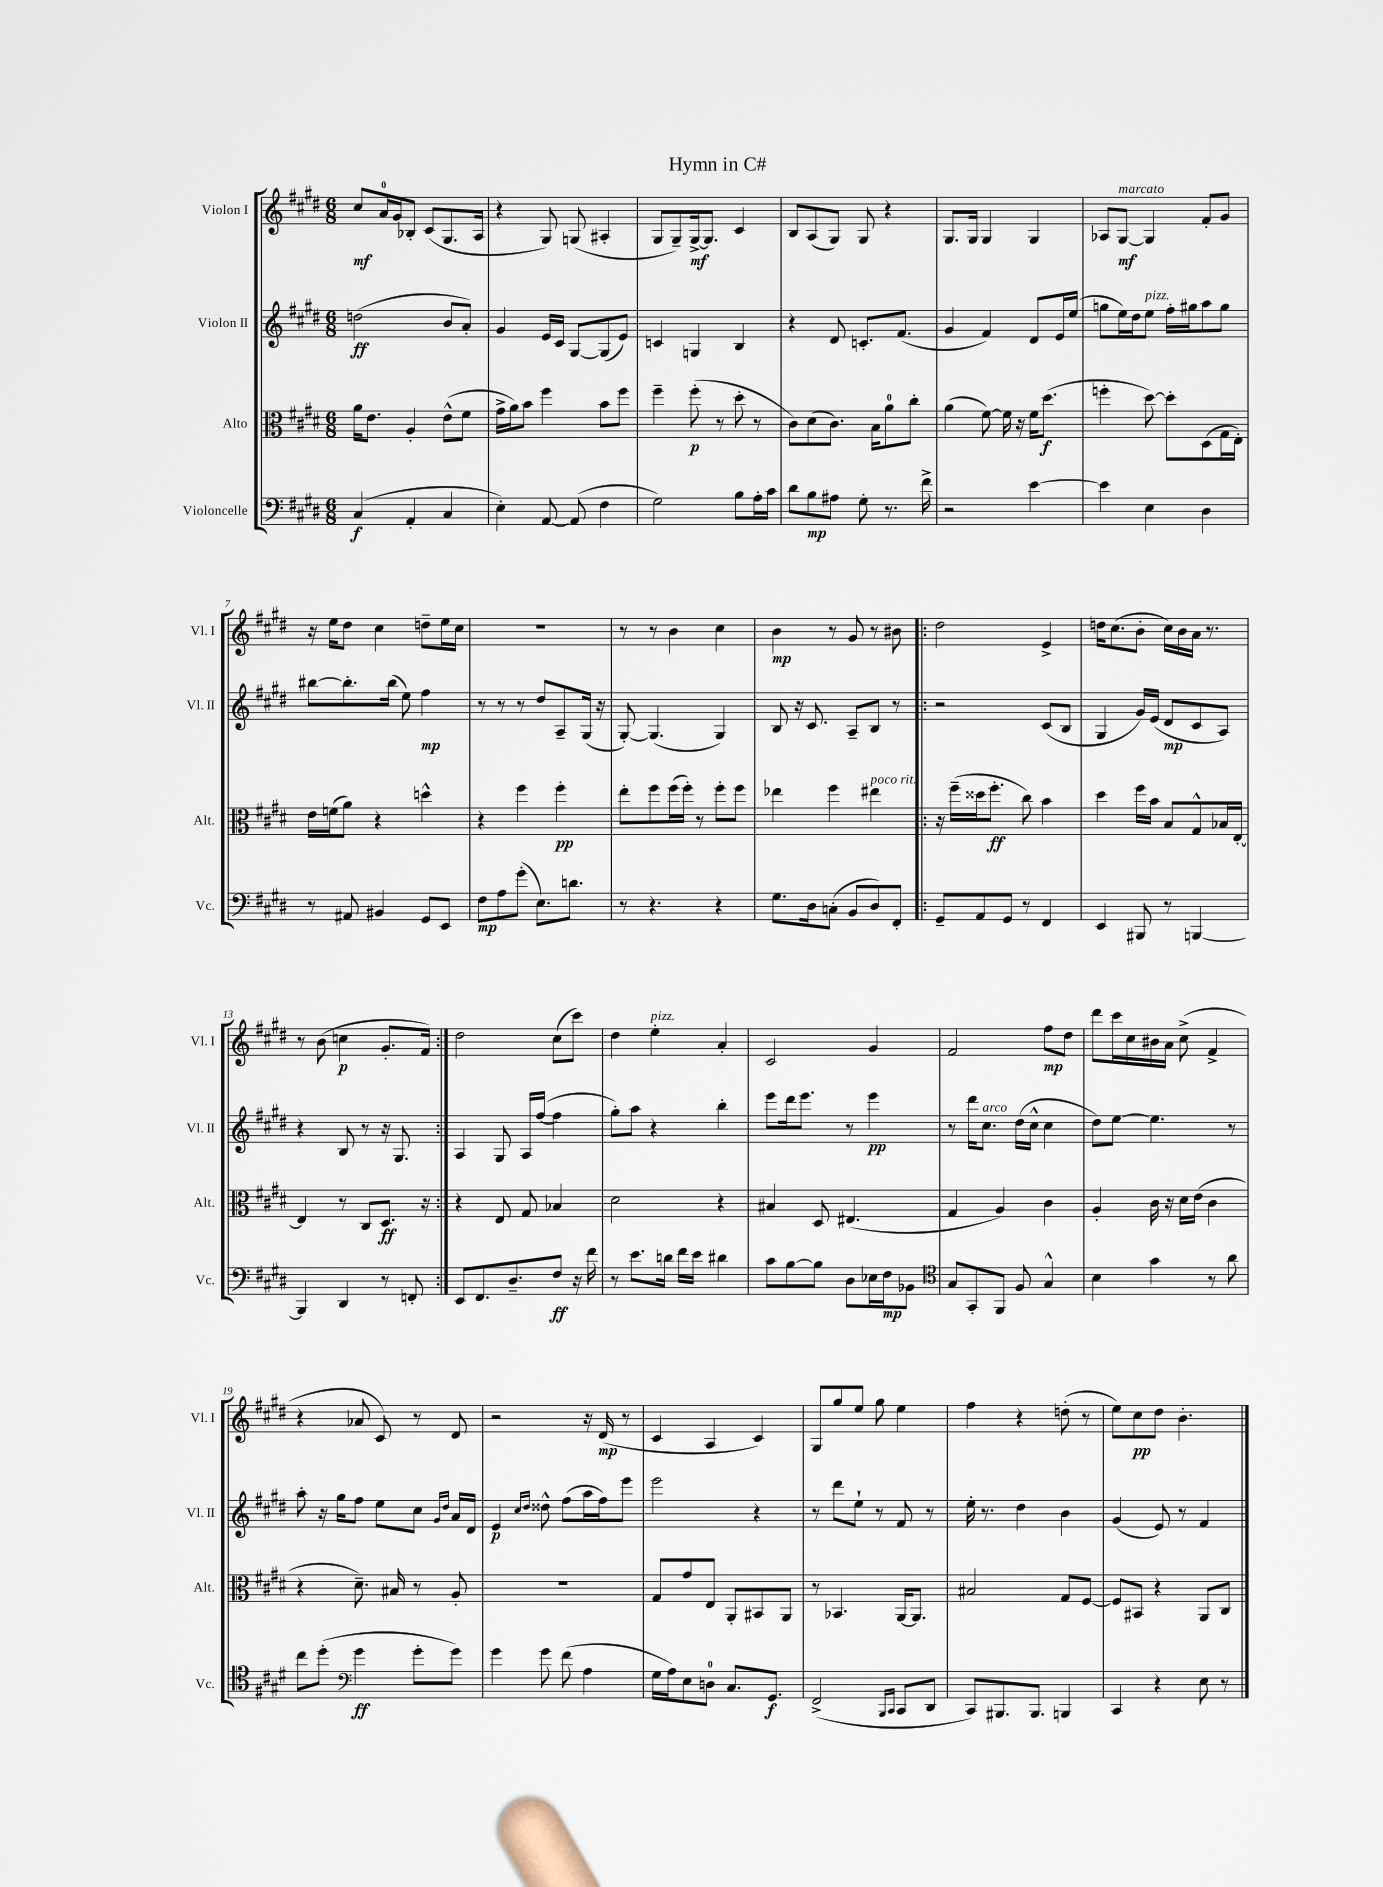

**kern	**kern	**kern	**kern
*staff4	*staff3	*staff2	*staff1
*clefF4	*clefC3	*clefG2	*clefG2
*k[f#c#g#d#]	*k[f#c#g#d#]	*k[f#c#g#d#]	*k[f#c#g#d#]
*M6/8	*M6/8	*M6/8	*M6/8
(4C#	16a	(2dd	8cc#
.	8.e	.	.
.	.	.	16a
.	.	.	16g#
4AA'	4A'	.	8B-'
.	.	.	(8c#
4C#	(8e^^	8b	8.G#
.	8f#	8a')	.
.	.	.	16A
=	=	=	=
4E')	16g#^	4g#	4r
.	16a)	.	.
.	8b	.	.
[8AA	4ff#	16e	8G#)
.	.	16c#	.
(8AA]	.	[8G#	(8G
4F#	8b	(8G#]	4A#'
.	8ff#	8e)	.
=	=	=	=
2G#)	4ff#~	4c	8G#
.	.	.	8G#~)
.	(8ff#'	4G	[16G#^
.	.	.	8.G#]
.	8r	.	.
8B	8dd#'	4B	4c#
16A'	8r	.	.
16c#	.	.	.
=	=	=	=
8d#	8c#)	4r	8B
8B	(8d#	.	(8A
8A#	8.c#)	8d#	8G#)
8G#'	.	8.c'	8G#
.	16B	.	.
8.r	8a	.	4r
.	.	(8.f#	.
.	8cc#'	.	.
16f#^	.	.	.
=	=	=	=
2r	(4a	4g#	8.G#
.	.	.	16G#
.	[8f#)	4f#)	4G#
.	16f#]	.	.
.	16r	.	.
[4e	16f#	8d#	4G#
.	(8.dd#	.	.
.	.	16e	.
.	.	(16ee	.
=	=	=	=
4e]	4ff'	8gg	8A-
.	.	16ee)	[8G#
.	.	16dd#	.
4E	[8dd#)	8ee	4G#]
.	8dd#']	16ff#'	.
.	.	16gg#	.
4D#	(8D#	8aa	8f#'
.	16G#	8gg#	8g#
.	16E')	.	.
=	=	=	=
8r	16e	[8bb#	16r
.	(16f	.	16ee
8AA#	8a)	8.bb#']	8dd#
4BB#	4r	.	4cc#
.	.	(16bb#	.
.	.	8ee)	.
8GG#	4dd^^	4ff#	8dd~
8EE	.	.	16ee
.	.	.	16cc#
=	=	=	=
8F#	4r	8r	2.r
8A	.	8r	.
(8g#'	4ff#	8r	.
8.E)	.	8dd#	.
.	4ff#'	8A~	.
8.d	.	.	.
.	.	(16G#	.
.	.	16r	.
=	=	=	=
8r	8ee'	[8G#')	8r
4.r	8ff#	(4.G#]	8r
.	(16ff#	.	4b
.	16ff#')	.	.
.	8r	.	.
4r	8ff#'	4G#)	4cc#
.	8ff#	.	.
=	=	=	=
8.G#	4ee-	8B	4b
.	.	16r	.
16D#	.	8.c#	.
(8C'	4ff#	.	8r
8BB	.	8A~	8g#
8D#)	4ee#	8B	8r
8FF#'	.	8r	8b#
=!|:	=!|:	=!|:	=!|:
8GG#~	16r	2r	2dd#
.	(16ff#~	.	.
8AA	16dd##	.	.
.	8.ff#'	.	.
8GG#	.	.	.
8r	8cc#)	.	.
4FF#	4b	(8c#	4e^
.	.	8B	.
=	=	=	=
4EE	4dd#	4G#	16dd
.	.	.	(8.cc#
8BBB#	16ff#	16g#)	8b'
.	16b	(16e	.
8r	8B	8d#	16cc#)
.	.	.	16b
[4BBB	8G#^^	8c#	16a
.	.	.	8.r
.	16B-	8A)	.
.	[16E'	.	.
=	=	=	=
4BBB]	4E]	4r	8r
.	.	.	(8b
4DD#	8r	8B	4cc
.	8C#	8r	.
8r	8.D#	16r	8.g#'
.	.	8.G#	.
8FF'	.	.	.
.	16r	.	16f#)
=:|!	=:|!	=:|!	=:|!
8EE	4r	4A	2dd#
8.FF#	.	.	.
.	8E	8G#	.
8.D#~	.	.	.
.	8G#	16A	.
.	.	([16ff#	.
8F#	4B-	4ff#]	(8cc#
16r	.	.	8ccc#)
16f#	.	.	.
=	=	=	=
8r	2d#	8gg#')	4dd#
8.e	.	8aa	.
.	.	4r	4ee'
16d	.	.	.
16f#	.	.	.
16e	.	.	.
4d#	4r	4bb'	4a'
=	=	=	=
8c#	4B#	8eee	2c#
[8B	.	16ddd#	.
.	.	8.eee	.
8B]	8D#	.	.
8D#	(4.E#	8r	.
16E-	.	4eee	4g#
16F#	.	.	.
8BB-	.	.	.
=	=	=	=
*clefC4	*	*	*
8G#	4G#	8r	2f#
8GG#'	.	16ddd#	.
.	.	8.cc#	.
8FF#	4A)	.	.
8F#	.	(16dd#	.
.	.	16cc#^^	.
4G#^^	4c#	4cc#	8ff#
.	.	.	8dd#
=	=	=	=
4B	4A'	8dd#)	8ddd#
.	.	[8ee	16ccc#
.	.	.	16cc#
4g#	16c#	4.ee]	16b#
.	16r	.	16a
.	16d#	.	(8cc#^
.	(16e	.	.
8r	4c#	.	4f#^
8a	.	8r	.
=	=	=	=
8cc#	4r	8aa'	4r
(8dd#'	.	16r	.
.	.	16gg#	.
*clefF4	*	*	*
4g#	8.d#~)	8ff#	8a-
.	.	8ee	8c#)
.	16B#	.	.
8g#'	8r	8cc#	8r
.	.	16qqg#	.
.	.	16qqdd#	.
8g#)	8A'	16a	8d#
.	.	16d#	.
=	=	=	=
4g#	2.r	4e	2r
.	.	16qqcc#	.
.	.	16qqdd#	.
8g#	.	8dd##^^	.
(8f#	.	(8ff#	.
4A	.	16aa	16r
.	.	16ff#)	(16d#
.	.	8eee	8r
=	=	=	=
16G#	8G#	2eee	4c#
16A)	.	.	.
8E	8g#	.	.
8D	8E	.	4A
8.C#	8AA'	.	.
.	8BB#	4r	4c#)
8.GG#	.	.	.
.	8AA	.	.
=	=	=	=
(2FF#^	8r	8r	8G#
.	4.BB-	8ddd#	8gg#
.	.	8ee`	8ee
.	.	8r	8gg#
16qqBBB	.	.	.
16qqCC#	.	.	.
8CC#	[16AA	8f#	4ee
.	8.AA]	.	.
8DD#	.	8r	.
=	=	=	=
8CC#)	2B#	16ee'	4ff#
.	.	8.r	.
8.BBB#	.	.	.
.	.	4dd#	4r
8.BBB#	.	.	.
4BBB	8G#	4b	(8dd'
.	[8F#	.	8r
=	=	=	=
4CC#	8F#]	(4g#	8ee)
.	8BB#	.	8cc#
4r	4r	8e)	8dd#
.	.	8r	4.b'
8E	8AA	4f#	.
8r	8C#	.	.
==	==	==	==
*-	*-	*-	*-
